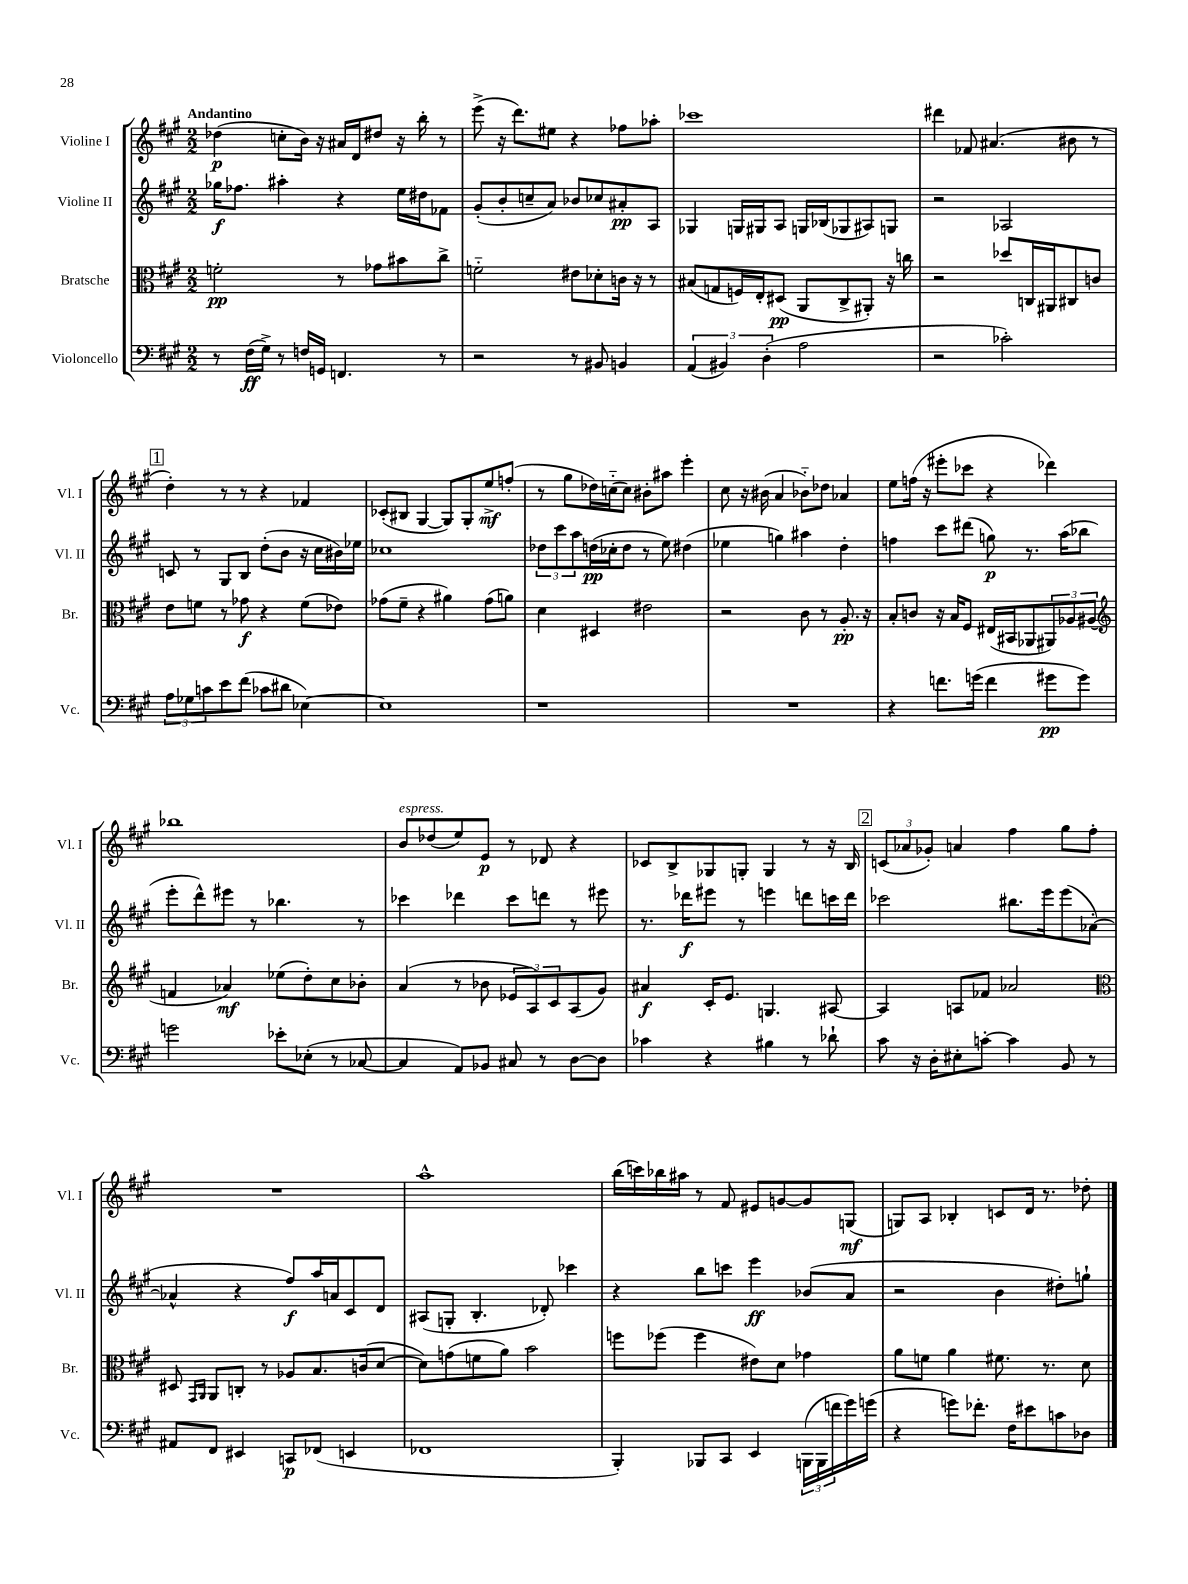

**kern	**kern	**kern	**kern
*staff4	*staff3	*staff2	*staff1
*clefF4	*clefC3	*clefG2	*clefG2
*k[f#c#g#]	*k[f#c#g#]	*k[f#c#g#]	*k[f#c#g#]
*M2/2	*M2/2	*M2/2	*M2/2
8r	2f'\	16gg-\LK	(4dd-\
.	.	8.ff-\J	.
(16F#\LL	.	.	.
16G#^\JJ)	.	.	.
8r	.	4aa#'\	8cc'\L
16F/LL	.	.	16b\Jk)
16GG/JJ	.	.	16r
4.FF/	8r	4r	16a#/LL
.	.	.	16d/J
.	8g-\L	.	8dd#/J
.	8b#\	16ee\LL	16r
.	.	16dd#\J	16bb'\
8r	8cc#^\J	8f-\J	8r
=	=	=	=
2r	2f'~\	(8g#'/L	(8eee^\
.	.	8b'/	16r
.	.	.	8.ddd\L)
.	.	8cc~/	.
.	.	8a/J)	8ee#\J
8r	8e#\L	8b-/L	4r
8BB#/	8d-'\	8cc-/	.
4BB/	16c\Jk	8a#'/	8ff-\L
.	16r	.	.
.	8r	8A/J	8aa-'\J
=	=	=	=
(6AA/	(8B#/L	4G-/	1ccc-
.	8G/	.	.
6BB#/)	.	.	.
.	16F/L)	16G/LL	.
.	16E'/J	16G#/J	.
(6D'\	.	.	.
.	(8D#/J	8A/J	.
2A\	8AA/L	16G/LL	.
.	.	(16B-/J	.
.	8C#^/	8G-/	.
.	8AA#'/J)	8A#/)	.
.	16r	8G/J	.
.	16cc\	.	.
=	=	=	=
2r	2r	2r	4ddd#\
.	.	.	8f-/
.	.	.	(4.a#/
2c-'\)	8dd-/L	2A-/	.
.	16C/L	.	.
.	16AA#/J	.	.
.	8C#/	.	8b#\
.	8c/J	.	8r
=	=	=	=
12A\L	8e\L	8c/	4dd'\)
12G-\	.	.	.
.	8f\J	8r	.
12c\	.	.	.
8e\	8r	8G#/L	8r
(8f#\J	8g-\	8B/J	8r
8c-\L	4r	(8dd'\L	4r
8d#\J	.	8b\J	.
[4E-\)	(8f\L	16r	4f-/
.	.	16cc#\LL	.
.	8e-\J)	16b#\)	.
.	.	16ee-\JJ	.
=	=	=	=
1E-]	(8g-\L	1cc-	(8c-'/L
.	8f#~\J	.	8B#/J
.	4r	.	[4G#/
.	4a#\)	.	8G#/]L)
.	.	.	8G#'/
.	(8g-\L	.	8ee^/
.	8a\J)	.	(8ff'/J
=	=	=	=
1r	4d\	12dd-\L	8r
.	.	12ccc#\	.
.	.	.	8gg#\L
.	.	12aa\	.
.	4D#/	(16dd\L	16dd-\L)
.	.	16cc-'\J	(16cc'~\J
.	.	8dd\J	8cc\J)
.	2e#\	8r	8b#'\L
.	.	8ee\)	8aa#\J
.	.	(4dd#\	4eee'\
=	=	=	=
1r	2r	4ee-\	8cc#\
.	.	.	16r
.	.	.	(16b#\
.	.	4gg\)	4a/
.	8c#\	4aa#\	8b-'~\L)
.	8r	.	8dd-\J
.	8.A'/	4dd'\	4a-/
.	16r	.	.
=	=	=	=
4r	8B'/L	4ff\	8ee\L
.	8c/J	.	(16ff\Jk
.	.	.	16r
8.f\L	16r	8ccc#\L	8eee#'\L
.	16B/LK	.	.
.	8F#/J	(8ddd#\J	8ccc-\J
(16g\Jk	.	.	.
4f\	(16E#/LL	8gg\)	4r
.	16BB#/J	.	.
.	8AA-/	8.r	.
8g#\L	12AA#/)	.	4ddd-\)
.	.	(16aa\LK	.
.	12A-/	.	.
8g#\J)	.	8bb-\J	.
.	(12A#/J	.	.
=	=	=	=
*	*clefG2	*	*
2g\	4f/	8eee'\L	1bb-
.	.	8ddd^^\)	.
.	4a-/)	8eee#\J	.
.	.	8r	.
8e-'\L	(8ee-\L	4.bb-\	.
(8E-'\J	8dd'\)	.	.
8r	8cc#\	.	.
[8C-/	8b-'\J	8r	.
=	=	=	=
4C-/]	(4a/	4ccc-\	8b/L
.	.	.	(8dd-/
8AA/L)	8r	4ddd-\	8ee/)
8BB-/J	8b-\	.	8e/J
8C#/	12e-/L	8ccc-\L	8r
.	12A/)	.	.
8r	.	8ddd\J	8d-/
.	12c#/	.	.
[8D\L	(8A/	8r	4r
8D\]J	8g#/J)	8eee#\	.
=	=	=	=
4c-\	4a#/	8.r	8c-/L
.	.	.	8B^/
.	.	16ddd-\LK	.
4r	16c#'/LK	8eee#\J	8G-/
.	8.e/J	.	.
.	.	8r	8G'/J
4B#\	4.G/	4eee\	4G/
8r	.	8ddd\L	8r
8d-`\	[8A#/	16ccc\L	16r
.	.	16ddd\JJ	16B/
=	=	=	=
8c#\	4A#/]	2ccc-\	(12c/L
.	.	.	12a-/
16r	.	.	.
.	.	.	12g-'/J)
16D'\LK	.	.	.
8E#'\	8A/L	.	4a/
[8c'\J	8f-/J	.	.
4c\]	2a-/	8.bb#\L	4ff#\
.	.	16eee\k	.
8BB/	.	(8eee\	8gg#\L
8r	.	[8a-'\J	8ff#'\J
=	=	=	=
*	*clefC3	*	*
8AA#/L	8D#/	4a-^^/]	1r
.	16qqGG#/LL	.	.
.	16qqAA/JJ	.	.
8FF#/J	8AA/L	.	.
4EE#/	8C'/J	4r	.
.	8r	.	.
8CC/L	8A-/L	8ff#/L)	.
(8FF-/J	8.B/	16aa/L	.
.	.	16a/J	.
4EE/	.	8c#/	.
.	(16c/k	.	.
.	[8d/J	8d/J	.
=	=	=	=
1FF-	8d\]L)	(8A#/L	1aa^^
.	(8g\	8G'/J	.
.	8f\	4.B'/	.
.	8a\J)	.	.
.	2b\	.	.
.	.	8d-'/)	.
.	.	4ccc-\	.
=	=	=	=
4BBB'/)	8ff\L	4r	(16bb\LL
.	.	.	16ccc\)
.	(8ff-\J	.	16bb-\
.	.	.	16aa#\JJ
8BBB-/L	4ff-\	8bb\L	8r
8CC#/J	.	8ccc\J	8f#/
4EE/	8e#\L)	4eee\	8e#/L
.	8d\J	.	[8g/
(24BBB\LL	4g-\	(8b-/L	8g/]
24BBB\	.	.	.
24f\	.	.	.
16g#\)	.	8a/J	(8G/J
(16g\JJ	.	.	.
=	=	=	=
4r	8a\L	2r	8G/L)
.	8f\J	.	8A/J
8g\L)	4a\	.	4B-'/
8.f-'\J	.	.	.
.	8.f#\	4b\	8c/L
16F#\LK	.	.	.
8e#\	.	.	16d/Jk
.	8.r	.	8.r
8c\	.	8dd#'\L)	.
8D-\J	8d\	8gg`\J	8dd-'\
==	==	==	==
*-	*-	*-	*-
